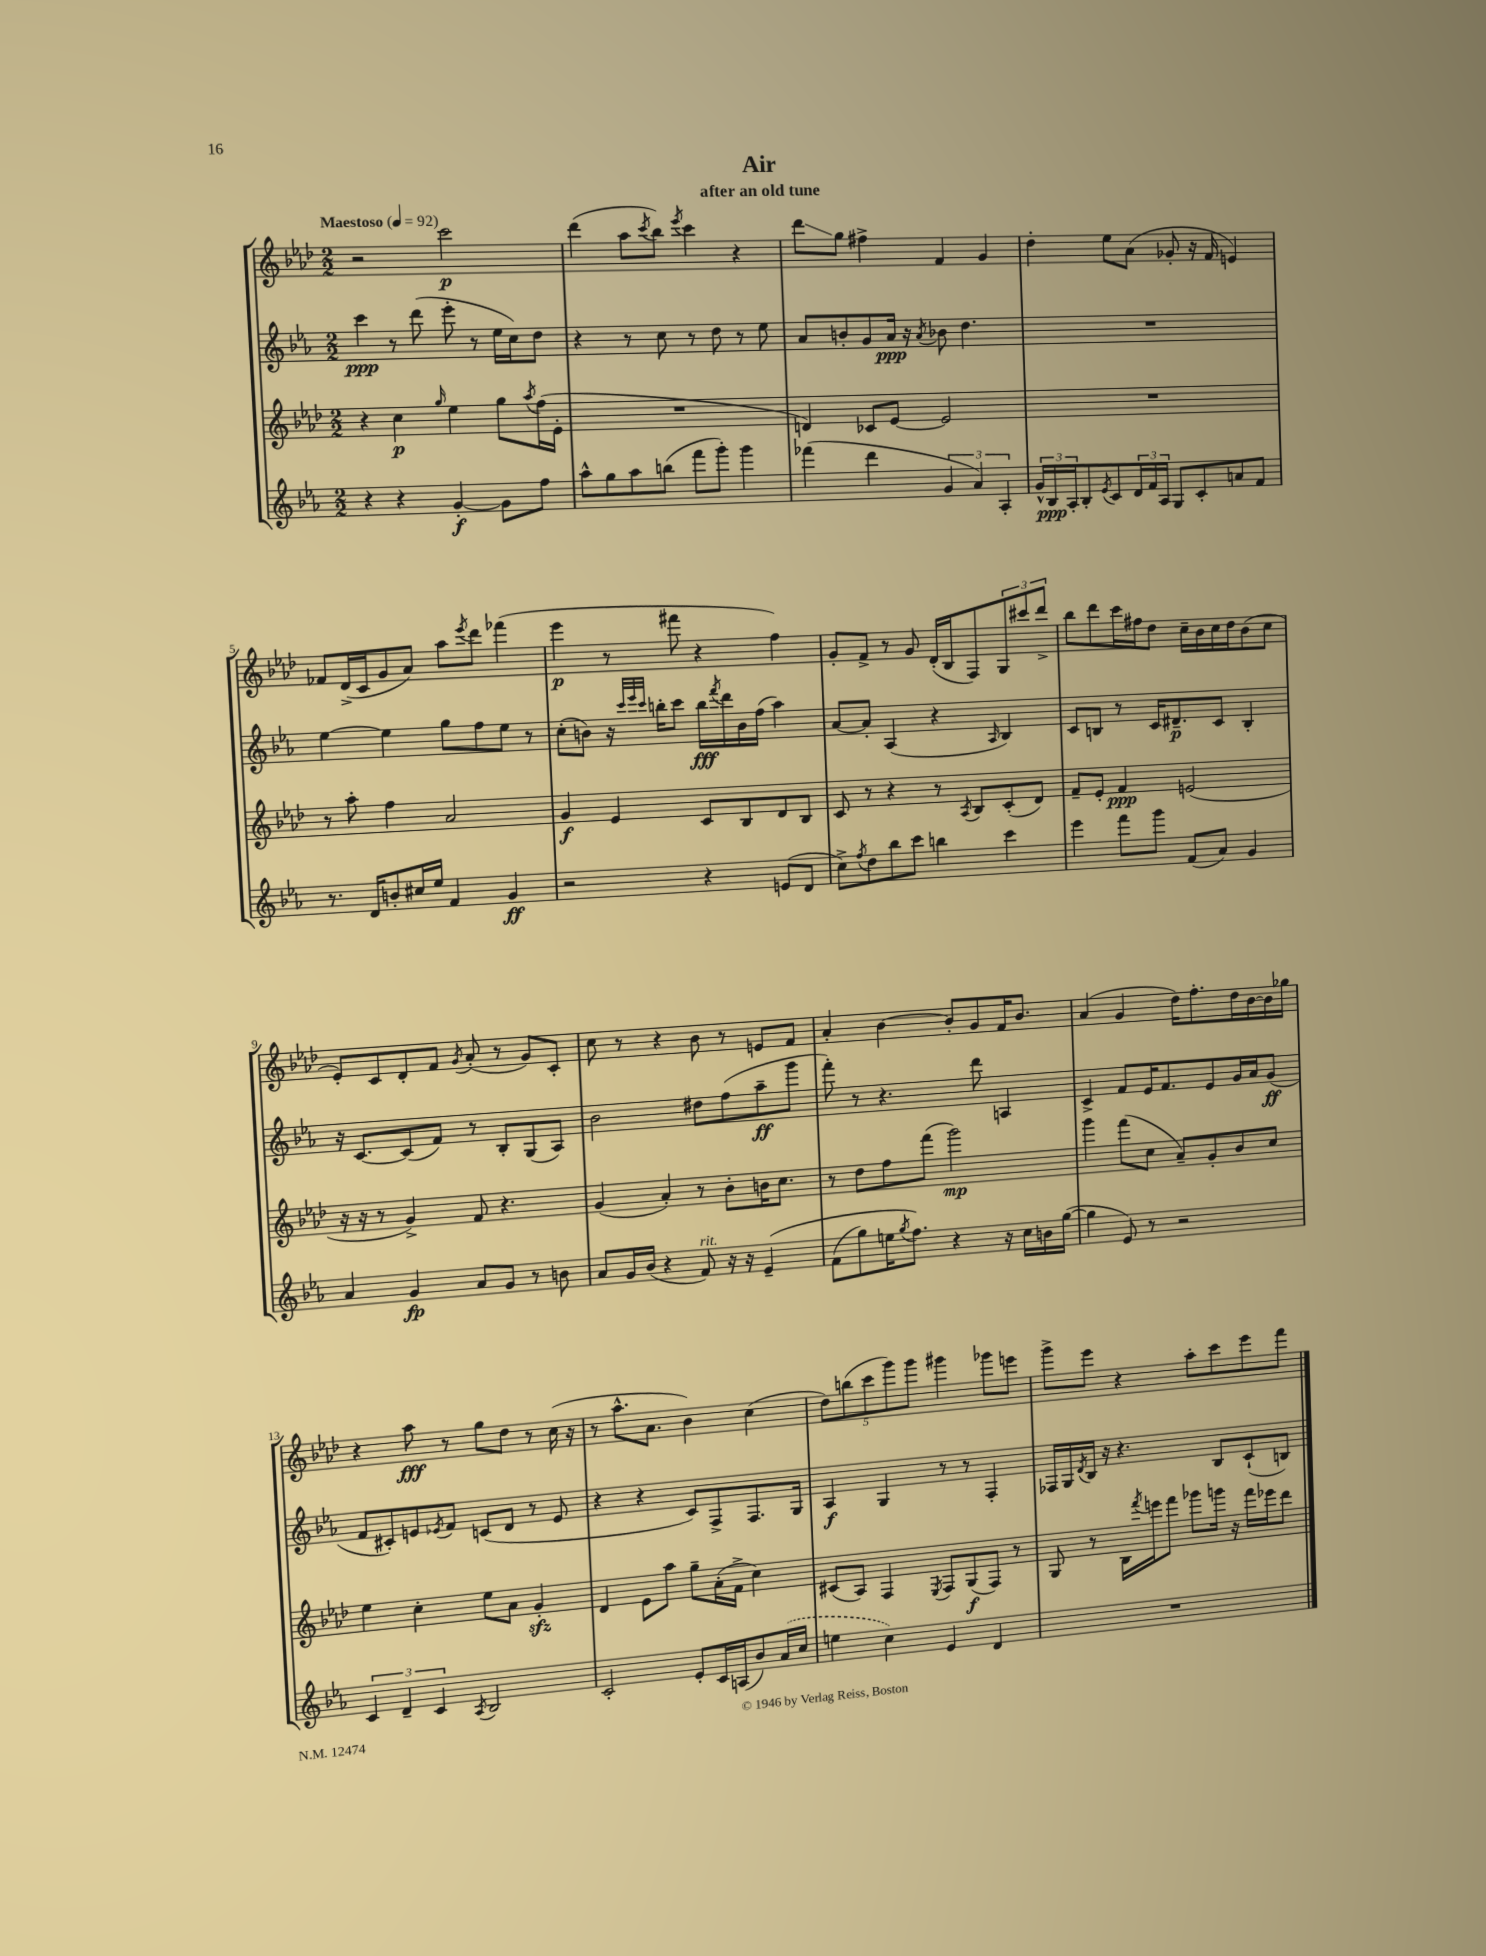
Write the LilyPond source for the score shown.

\header { title = "Air" subtitle = "after an old tune" }
<<
\new StaffGroup <<
\new Staff = "s0" {
    \clef treble \key aes \major \numericTimeSignature \time 2/2 \tempo "Maestoso" 4 = 92
    r2 c'''2\p |
    des'''4( aes''8 \acciaccatura { c'''8 } bes''8) \acciaccatura { ees'''8 } c'''4 r4 |
    des'''8\glissando g''8 fis''4-> f'4 g'4 |
    des''4-. ees''8 aes'8( ges'8-. r16 f'16 e'4) |
    fes'8 des'16->( c'16 g'8 aes'8) aes''8 \acciaccatura { ees'''8 } des'''8 fes'''4( |
    ees'''4\p r8 fis'''8 r4 f''4) |
    g'8-. f'8-> r8 g'8 des'16-.( bes16 f8) \tuplet 3/2 { g8 cis'''8 des'''8-> } |
    bes''8 des'''8 c'''16 fis''16 des''8 c''16-- bes'16 c''16 des''16 bes'8( c''8 |
    ees'8-.) c'8 des'8-. f'8 \acciaccatura { g'8 } aes'8-.( r8 g'8) c'8-. |
    c''8 r8 r4 bes'8 r8 e'8 f'8 |
    aes'4-. bes'4~ bes'8-. g'8 f'16 bes'8. |
    aes'4( g'4 des''16) f''8.-. des''16 bes'16~ bes'16 ges''16 |
    r4 aes''8\fff r8 g''8 des''8 r8 c''16( r16 |
    r8 aes''8.-^ aes'8. bes'4) c''4( |
    \tuplet 5/4 { des''8) b''8( c'''8 g'''8) g'''8 } gis'''4 ges'''8 e'''8 |
    g'''8-> ees'''8 r4 aes''8-. c'''8 ees'''8 f'''8 \bar "|." |
}
\new Staff = "s1" {
    \clef treble \key ees \major \numericTimeSignature \time 2/2
    c'''4\ppp r8 d'''8( ees'''8-. r8 ees''16 c''16) d''8 |
    r4 r8 c''8 r8 d''8 r8 ees''8 |
    aes'8 b'8-. g'8 aes'16\ppp r16 \acciaccatura { aes'8 } bes'8 d''4. |
    R1 |
    ees''4~ ees''4 g''8 f''8 ees''8 r8 |
    c''8-.( b'8) r16 \grace { c'''32 ees'''32 c'''32 } b''16-. c'''8 b''16\fff \acciaccatura { f'''8 } d'''16 b'16 f''16( aes''4) |
    aes'8~ aes'8-. aes4( r4 \grace { aes16 } bes4) |
    c'8 b8 r8 c'16 dis'8.--\p c'8 b4-. |
    r16 c'8.~ c'8( f'8) r8 bes8-. g8( aes8) |
    bes'2 dis''8 f''8( aes''8--\ff g'''8 |
    f'''8-.) r8 r4. d'''8 a4 |
    c'4-> f'8 ees'16 f'8. ees'8 g'16 aes'16 g'8\ff( |
    f'8 cis'8-.) e'8 \acciaccatura { ees'8 } f'8 c'8( d'8 r8 ees'8 |
    r4 r4 c'8) f8-> f8. g16 |
    aes4\f g4 r8 r8 f4-. |
    fes16 g16 \acciaccatura { d'8 } bes16 r16 r4. bes8 c'8-!( b8) \bar "|." |
}
\new Staff = "s2" {
    \clef treble \key aes \major \numericTimeSignature \time 2/2
    r4 c''4\p \grace { g''16 } ees''4 g''8 \acciaccatura { aes''8 } f''16( ees'16-. |
    R1 |
    d'4) ces'8 ees'8~ ees'2 |
    R1 |
    r8 aes''8-. f''4 aes'2 |
    g'4\f ees'4 c'8 bes8 des'8 bes8 |
    c'8 r8 r4 r8 \acciaccatura { aes8 } bes8 c'8-.( des'8) |
    f'8-- ees'8-. f'4\ppp e'2( |
    r16 r16 r8 g'4->) f'8 r4. |
    g'4( aes'4-.) r8 bes'8-. b'16 c''8. |
    r8 des''8 f''8 f'''8( g'''2\mp) |
    g'''4 f'''8( c''8 aes'8--) g'8-. bes'8 c''8 |
    ees''4 c''4-. ees''8 aes'8 g'4-.\sfz |
    des'4 ees'8 aes''8 g''8-- aes'16-.( f'16-> c''4) |
    cis'8( aes8) f4 \acciaccatura { ees8 } f8 g8\f( f8) r8 |
    g8 r8 bes16 \acciaccatura { f'''8 } e'''16 f'''8 ges'''8 g'''16 r16 f'''16 ees'''16 des'''8 \bar "|." |
}
\new Staff = "s3" {
    \clef treble \key ees \major \numericTimeSignature \time 2/2
    r4 r4 g'4~-.\f g'8 f''8 |
    aes''8-^ g''8 aes''8 b''8( f'''8 g'''8-.) g'''4 |
    fes'''4( d'''4 \tuplet 3/2 { g'4 aes'4) aes4-. } |
    \tuplet 3/2 { g'16-^ bes16\ppp aes16-. } bes8-. \acciaccatura { ees'8 } c'8 \tuplet 3/2 { d'16 f'16 aes16 } g8 c'8-. a'8 f'8 |
    r8. d'16 b'8-. cis''16 ees''16 f'4 g'4\ff |
    r2 r4 e'8( d'8 |
    c''8->) \acciaccatura { f''8 } d''8 bes''8 c'''8 b''4 c'''4 |
    ees'''4 f'''8 g'''8 f'8( aes'8) g'4 |
    aes'4 g'4\fp aes'8 g'8 r8 b'8 |
    aes'8 g'16 bes'16( r4 f'8^\markup { \italic "rit." }) r16 r16 ees'4--\( |
    f'8( g''8) e''16 \acciaccatura { g''8 } f''8.\) r4 r16 c''16 b'16 g''16~( |
    g''4 ees'8) r8 r2 |
    \tuplet 3/2 { c'4 d'4-- c'4 } \acciaccatura { aes8 } bes2 |
    c'2-. ees'8-. c'16 a16( bes'8) \once \slurDashed aes'16( c''16 |
    e''4 c''4) ees'4 d'4 |
    R1 \bar "|." |
}
>>
>>
